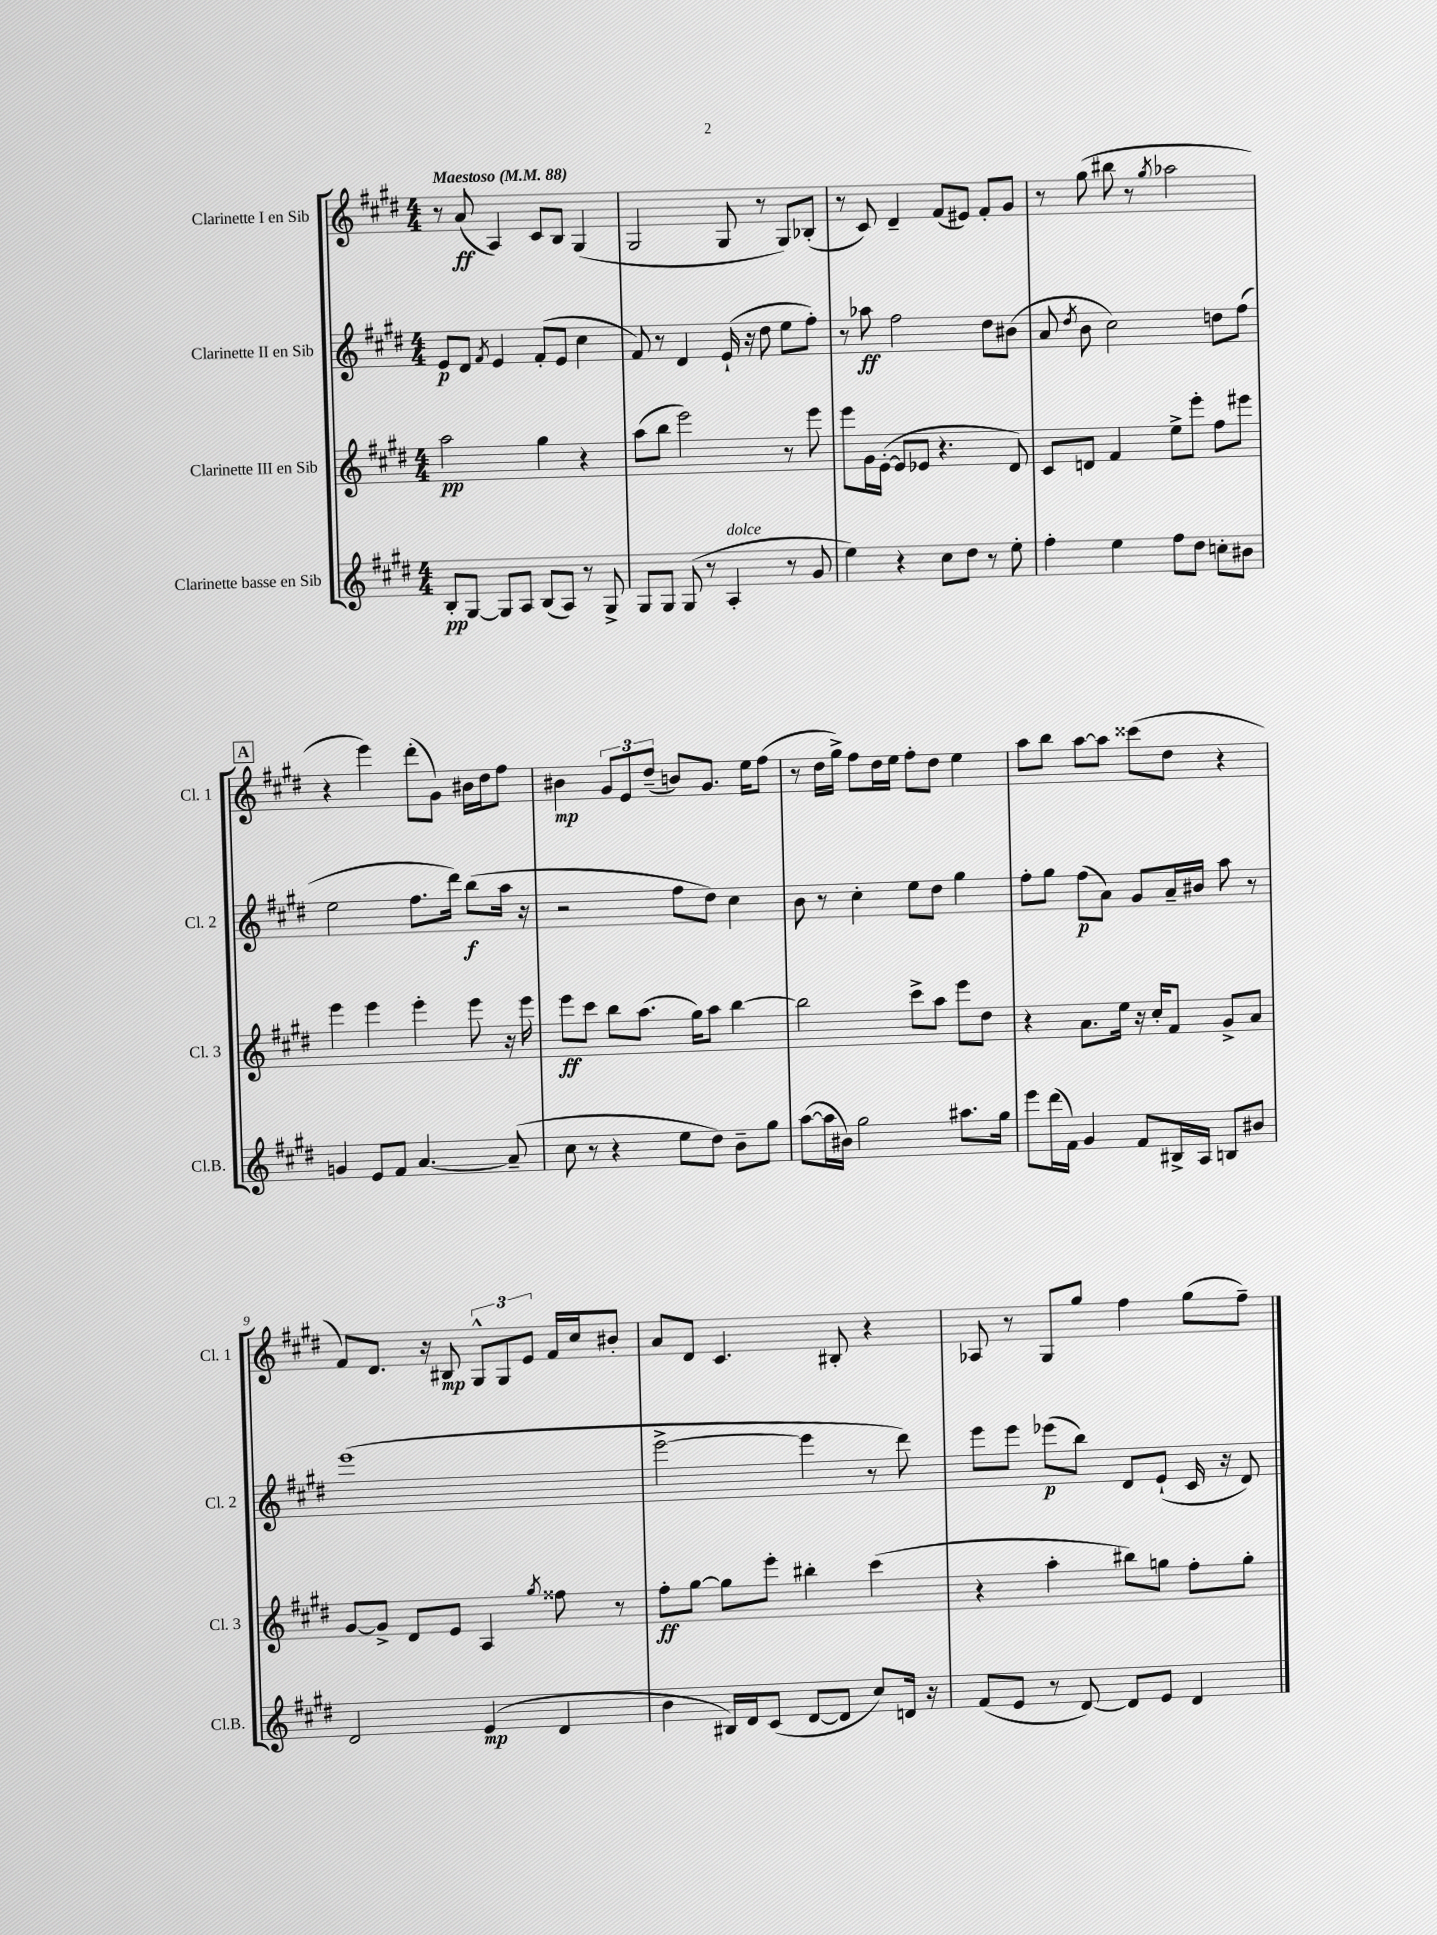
<<
\new StaffGroup <<
\new Staff = "s0" \with { instrumentName = "Clarinette I en Sib" shortInstrumentName = "Cl. 1" } {
    \clef treble \key e \major \numericTimeSignature \time 4/4 \tempo "Maestoso" 4 = 88
    \autoBeamOff r8 a'8\ff( a4) cis'8[ b8] gis4( |
    gis2 gis8 r8 gis8[) bes8]-.( |
    r8 cis'8) dis'4-- fis'8[( eis'8]) fis'8[-. gis'8] |
    r8 gis''8( bis''8 r8 \acciaccatura { gis''8 } aes''2 |
    \mark \markup { \box "A" } r4 e'''4) dis'''8[-.( gis'8]) bis'16[ dis''16 fis''8] |
    bis'4\mp \tuplet 3/2 { gis'8[ e'8 dis''8]--( } b'8[) gis'8.] e''16[ fis''8]( |
    r8 dis''16[ gis''16]->) fis''8[ dis''16 e''16] fis''8[-. dis''8] e''4 |
    a''8[ b''8] a''8[~ a''8] cisis'''8[( dis''8] r4 |
    fis'8[) dis'8.] r16 bis8\mp \tuplet 3/2 { gis8[-^ gis8 e'8] } fis'16[ cis''16 bis'8]-. |
    a'8[ dis'8] cis'4. bis8-. r4 |
    aes8 r8 gis8[ gis''8] fis''4 gis''8[( fis''8]--) \bar "|." |
}
\new Staff = "s1" \with { instrumentName = "Clarinette II en Sib" shortInstrumentName = "Cl. 2" } {
    \clef treble \key e \major \numericTimeSignature \time 4/4
    \autoBeamOff e'8[\p dis'8] \acciaccatura { fis'8 } e'4 fis'8[-.( e'8] cis''4 |
    fis'8) r8 dis'4 e'16-!( r16 dis''8 e''8[ fis''8]-.) |
    r8 aes''8\ff fis''2 dis''8[ bis'8]( |
    a'8 \acciaccatura { dis''8 } b'8 cis''2) d''8[ fis''8]( |
    \mark \markup { \box "A" } e''2 fis''8.[ dis'''16]) b''8[\f( a''16] r16 |
    r2 fis''8[ dis''8]) cis''4 |
    b'8 r8 cis''4-. e''8[ dis''8] gis''4 |
    fis''8[-. gis''8] fis''8[\p( a'8]) gis'8[ a'16-- bis'16] a''8 r8 |
    e'''1( |
    e'''2~-> e'''4 r8 dis'''8) |
    e'''8[ e'''8] ees'''8[\p( b''8]) dis'8[ e'8]-!( cis'16 r16 dis'8) \bar "|." |
}
\new Staff = "s2" \with { instrumentName = "Clarinette III en Sib" shortInstrumentName = "Cl. 3" } {
    \clef treble \key e \major \numericTimeSignature \time 4/4
    \autoBeamOff a''2\pp gis''4 r4 |
    a''8[( b''8] e'''2) r8 e'''8 |
    e'''8[ gis'16 e'16]~-.( e'8[ ees'8] r4. dis'8) |
    cis'8[ d'8] fis'4 e''8[-> e'''8]-. fis''8[ eis'''8] |
    \mark \markup { \box "A" } e'''4 e'''4 e'''4-. e'''8 r16 e'''16 |
    e'''8[\ff cis'''8] b''8[ a''8.]( gis''16[) a''8] b''4~ |
    b''2 cis'''8[-> a''8] e'''8[ dis''8] |
    r4 a'8.[ e''16] r16 cis''16[-. fis'8] gis'8[-> a'8] |
    gis'8[~ gis'8]-> dis'8[ e'8] a4 \acciaccatura { gis''8 } fisis''8 r8 |
    fis''8[-.\ff gis''8]~ gis''8[ e'''8]-. bis''4-. cis'''4( |
    r4 a''4-. bis''8[) g''8] fis''8[-. g''8]-. \bar "|." |
}
\new Staff = "s3" \with { instrumentName = "Clarinette basse en Sib" shortInstrumentName = "Cl.B." } {
    \clef treble \key e \major \numericTimeSignature \time 4/4
    \autoBeamOff b8[-.\pp gis8]~ gis8[ a8] b8[( a8]) r8 gis8-> |
    gis8[ gis8] gis8( r8 a4-.^\markup { \italic "dolce" } r8 gis'8 |
    e''4) r4 cis''8[ dis''8] r8 e''8-. |
    fis''4-. e''4 fis''8[ dis''8] c''8[-. bis'8] |
    \mark \markup { \box "A" } g'4 e'8[ fis'8] a'4.~ a'8--( |
    cis''8 r8 r4 e''8[ dis''8]) b'8[-- gis''8] |
    a''8[~( a''16 bis'16]) gis''2 ais''8.[ gis''16] |
    e'''8[ dis'''16( fis'16]) gis'4 fis'8[ bis16-> a16] b8[ bis'8] |
    dis'2 e'4\mp( dis'4 |
    b'4 bis16[) dis'16 cis'8]( dis'8[~ dis'8] cis''8[) d'16] r16 |
    fis'8[( e'8] r8 dis'8~) dis'8[ e'8] dis'4 \bar "|." |
}
>>
>>
